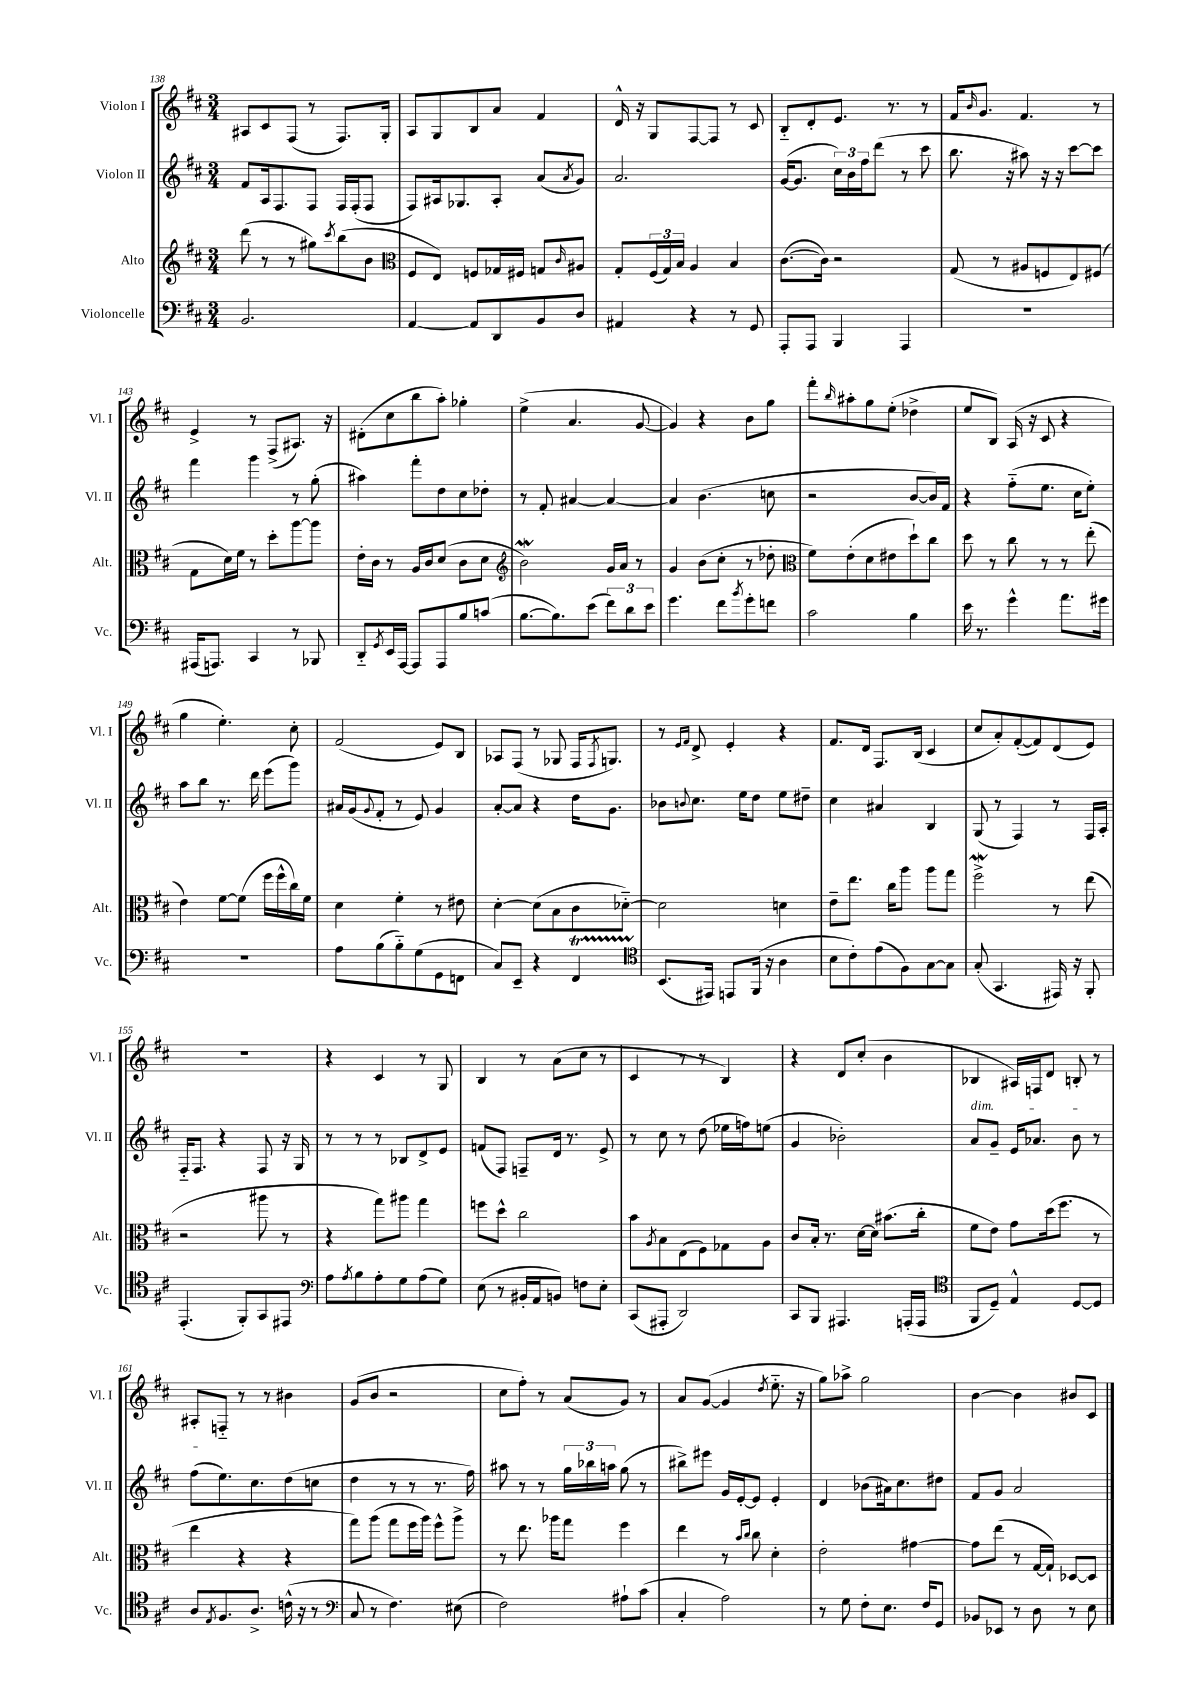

**kern	**kern	**kern	**kern
*staff4	*staff3	*staff2	*staff1
*clefF4	*clefG2	*clefG2	*clefG2
*k[f#c#]	*k[f#c#]	*k[f#c#]	*k[f#c#]
*M3/4	*M3/4	*M3/4	*M3/4
2.BB	(8ddd	8f#	8A#
.	8r	16A	8c#
.	.	8.F#	.
.	8r	.	(8F#
.	8gg#)	8F#	8r
.	8qccc#	.	.
.	(8bb	16F#	8.F#)
.	.	(16F#'	.
.	8b	8F#	.
.	.	.	16G'
=	=	=	=
*	*clefC3	*	*
[4AA	8F#	8F#)	8A
.	8E)	16A#	8G
.	.	8.G-	.
8AA]	8F	.	8B
8DD	16G-	8A#'	8a
.	16F#	.	.
8BB	8G	(8a	4f#
.	16qqc#	8qa	.
8D	8A#	8g)	.
=	=	=	=
4AA#	8G'	2.a	16d^^
.	.	.	16r
.	(24F#	.	8G
.	24G)	.	.
.	24B	.	.
4r	4A	.	[8F#
.	.	.	8F#]
8r	4B	.	8r
8GG	.	.	8c#
=	=	=	=
8AAA'	([8.c#	([16g	8B'~
.	.	8.g]	.
8AAA	.	.	8d'
.	16c#])	.	.
4BBB	2r	24cc#)	8.e
.	.	24b	.
.	.	24ff#	.
.	.	(8ddd	.
.	.	.	8.r
4AAA	.	8r	.
.	.	8ccc#	8r
=	=	=	=
2.r	(8G	8.bb	16f#
.	.	.	16qqb
.	.	.	8.g
.	8r	.	.
.	.	16r	.
.	8A#	8aa#)	4.f#
.	8F	16r	.
.	.	16r	.
.	8E)	[8ccc#	.
.	(8F#	8ccc#]	8r
=	=	=	=
(16AAA#	8G	4fff#	4e^
8.AAA)	.	.	.
.	16d)	.	.
.	16f#	.	.
4CC#	8r	4ggg	8r
.	8dd'	.	(8F#^
8r	[8aa	8r	8.A#)
8BBB-	8aa]	(8gg'	.
.	.	.	16r
=	=	=	=
8DD'~	16e'	4aa#)	(8d#'
.	16c#	.	.
8qGG	.	.	.
16EE	8r	.	8cc#
[16AAA	.	.	.
8AAA]	16A	8fff#'	8bb
.	16c#	.	.
8AAA	(8d	8dd	8aa')
8B	8c#	8cc#	4gg-'
(8c	8d	8dd-'	.
=	=	=	=
*	*clefG2	*	*
[8.B	2b)	8r	(4ee^
.	.	8f#'	.
8.B])	.	.	.
.	.	[4a#	4.a
(8e	.	.	.
12f#)	16g	4a#_	.
.	16a	.	.
12d	.	.	.
.	8r	.	[8g
12e	.	.	.
=	=	=	=
4.g	4g	4a#]	4g])
.	(8b	(4.b	4r
8f#	8cc#'	.	.
8qb	.	.	.
8g'	8r	.	8b
8f	8dd-'	8cc	8gg
=	=	=	=
*	*clefC3	*	*
2c#	8f#)	2r	8fff#'
.	.	.	16qqbb
.	(8e'	.	8aa#'
.	8d	.	8gg
.	8e#	.	(8ee'
4B	8dd`)	[8b	4dd-^
.	8cc#	16b])	.
.	.	16f#	.
=	=	=	=
16e	8dd	4r	8ee
8.r	.	.	.
.	8r	.	8B)
4g^^	8cc#	(8ff#'~	(16A
.	.	.	16r
.	8r	8.ee	8c#
8.a	8r	.	4r
.	.	16cc#	.
.	(8ee'	8ee')	.
16g#	.	.	.
=	=	=	=
2.r	4e)	8aa	4gg
.	.	8bb	.
.	[8f#	8.r	4.ee')
.	(8f#]	.	.
.	.	16ddd	.
.	16ff#	(8eee	.
.	16ff#^^	.	.
.	16cc#)	8ggg)	8cc#'
.	16f#	.	.
=	=	=	=
8A	4d	16a#	(2f#
.	.	(16g	.
.	.	8qqg	.
(8B	.	8f#'	.
8B'~)	4f#'	8r	.
(8G	.	8e)	.
8GG	8r	4g	8e)
8FF	8e#	.	8B
=	=	=	=
8C#)	[4d'	[8a'	8A-
8EE~	.	8a]	(8F#
4r	(8d]	4r	8r
.	8B	.	8G-
4FF#	8c#	16dd	16F#
.	.	.	8qF#
.	.	8.g	8.G)
.	[8d-'~)	.	.
=	=	=	=
*clefC4	*	*	*
(8.BB	2d-]	8b-	8r
.	.	.	16qqe
.	.	8qqb	16qqf#
.	.	8.cc#	8d^
16EE#)	.	.	.
8EE	.	.	4e'
.	.	16ee	.
(16FF#	.	8dd	.
16r	.	.	.
4A	4d	8ee	4r
.	.	8dd#~	.
=	=	=	=
8B	8e~	4cc#	8.f#
8c#')	8.ee	.	.
.	.	.	16d
(8e	.	4a#	8.F#
.	16cc#	.	.
8F#)	8aa	.	.
.	.	.	(16B
[8G	8aa	4B	4c#
8G]	8gg	.	.
=	=	=	=
(8G'	2ff#^	(8G	8cc#
4.GG	.	8r	8a')
.	.	4F#)	([8f#'
.	.	.	8f#])
16EE#)	8r	8r	(8d
16r	.	.	.
8FF#'	(8ee	16F#	8e)
.	.	16A'	.
=	=	=	=
(4.EE'	2r	16F#'~	2.r
.	.	8.F#	.
.	.	4r	.
8FF#')	.	.	.
8GG	8aa#	8F#	.
8EE#	8r	16r	.
.	.	16G	.
=	=	=	=
*clefF4	*	*	*
8A	4r	8r	4r
8qA	.	.	.
8B	.	8r	.
8A'	8gg)	8r	4c#
8G	8aa#	8B-	.
(8A	4gg	8d^	8r
8G)	.	8e	8G
=	=	=	=
(8E	8ff	(8f	4B
8r	8dd^^	8F#)	.
16BB#'	2cc#	8F~	8r
16AA	.	.	.
8BB)	.	16d	(8a
.	.	8.r	.
8F	.	.	8cc#
8E'	.	8e^	8r
=	=	=	=
(8CC#	8b	8r	4c#
.	8qA	.	.
8AAA#'	8B	8cc#	.
2DD)	(8E	8r	8r
.	8F#)	(8dd	8r
.	8G-	16ee-	4B)
.	.	16ff)	.
.	8A	(8ee	.
=	=	=	=
8CC#	8c#	4g	4r
8BBB	16B'	.	.
.	8.r	.	.
4.AAA#	.	2b-')	8d
.	[16d	.	(8cc#'
.	16d]	.	.
.	(8.b#	.	4b
(16AAA'	.	.	.
16AAA	16cc#'	.	.
=	=	=	=
*clefC4	*	*	*
8FF#	8f#	8a	4B-
8D~)	8e)	8g~	.
4E^^	8g	16e	16A#)
.	.	8.a-	16F
.	(16dd	.	8d
.	8.ff#	.	.
[8D	.	8b	8B'
8D]	8r	8r	8r
=	=	=	=
8A	4ee	(8ff#	8A#'
8qE	.	.	.
8.F#	.	8.ee)	8F'~
.	4r	.	8r
8.A^	.	8.cc#	.
.	.	.	8r
(16c^^	4r	(8dd	4b#
16r	.	.	.
8r	.	8cc	.
=	=	=	=
*clefF4	*	*	*
8C#	8gg)	4dd	(8g
8r	(8aa	.	8b
4.F#)	8gg	8r	2r
.	16ff#	8r	.
.	16aa)	.	.
.	8ff#^^	8.r	.
(8E#	8aa^	.	.
.	.	16ff#)	.
=	=	=	=
2F#)	8r	8aa#	8cc#
.	8.ee	8r	8ff#')
.	.	8r	8r
.	16aa-	.	.
.	8gg	24gg	(8a
.	.	24bb-	.
.	.	24aa	.
8A#`	4ff#	(8gg	8g)
(8c#	.	8r	8r
=	=	=	=
4C#'	4ee	8bb#^)	8a
.	.	8eee#	([8g
2A)	8r	16g	4g]
.	.	[16e'	.
.	16qqb	.	.
.	16qqcc#	.	.
.	8cc#	8e]	.
.	.	.	8qdd
.	4d'	4e'	8.ee'~
.	.	.	16r
=	=	=	=
8r	2e'	4d	8gg)
8G	.	.	8aa-^
8F#'	.	(8b-	2gg
8.E	.	16a#)	.
.	.	8.cc#	.
.	[4g#	.	.
16F#	.	.	.
8GG	.	8dd#	.
=	=	=	=
8BB-	8g#]	8f#	[4b
8EE-	(8ee	8g	.
8r	8r	2a	4b]
8D	[16G	.	.
.	16G`])	.	.
8r	[8D-	.	8b#
8E	8D-]	.	8c#
==	==	==	==
*-	*-	*-	*-
